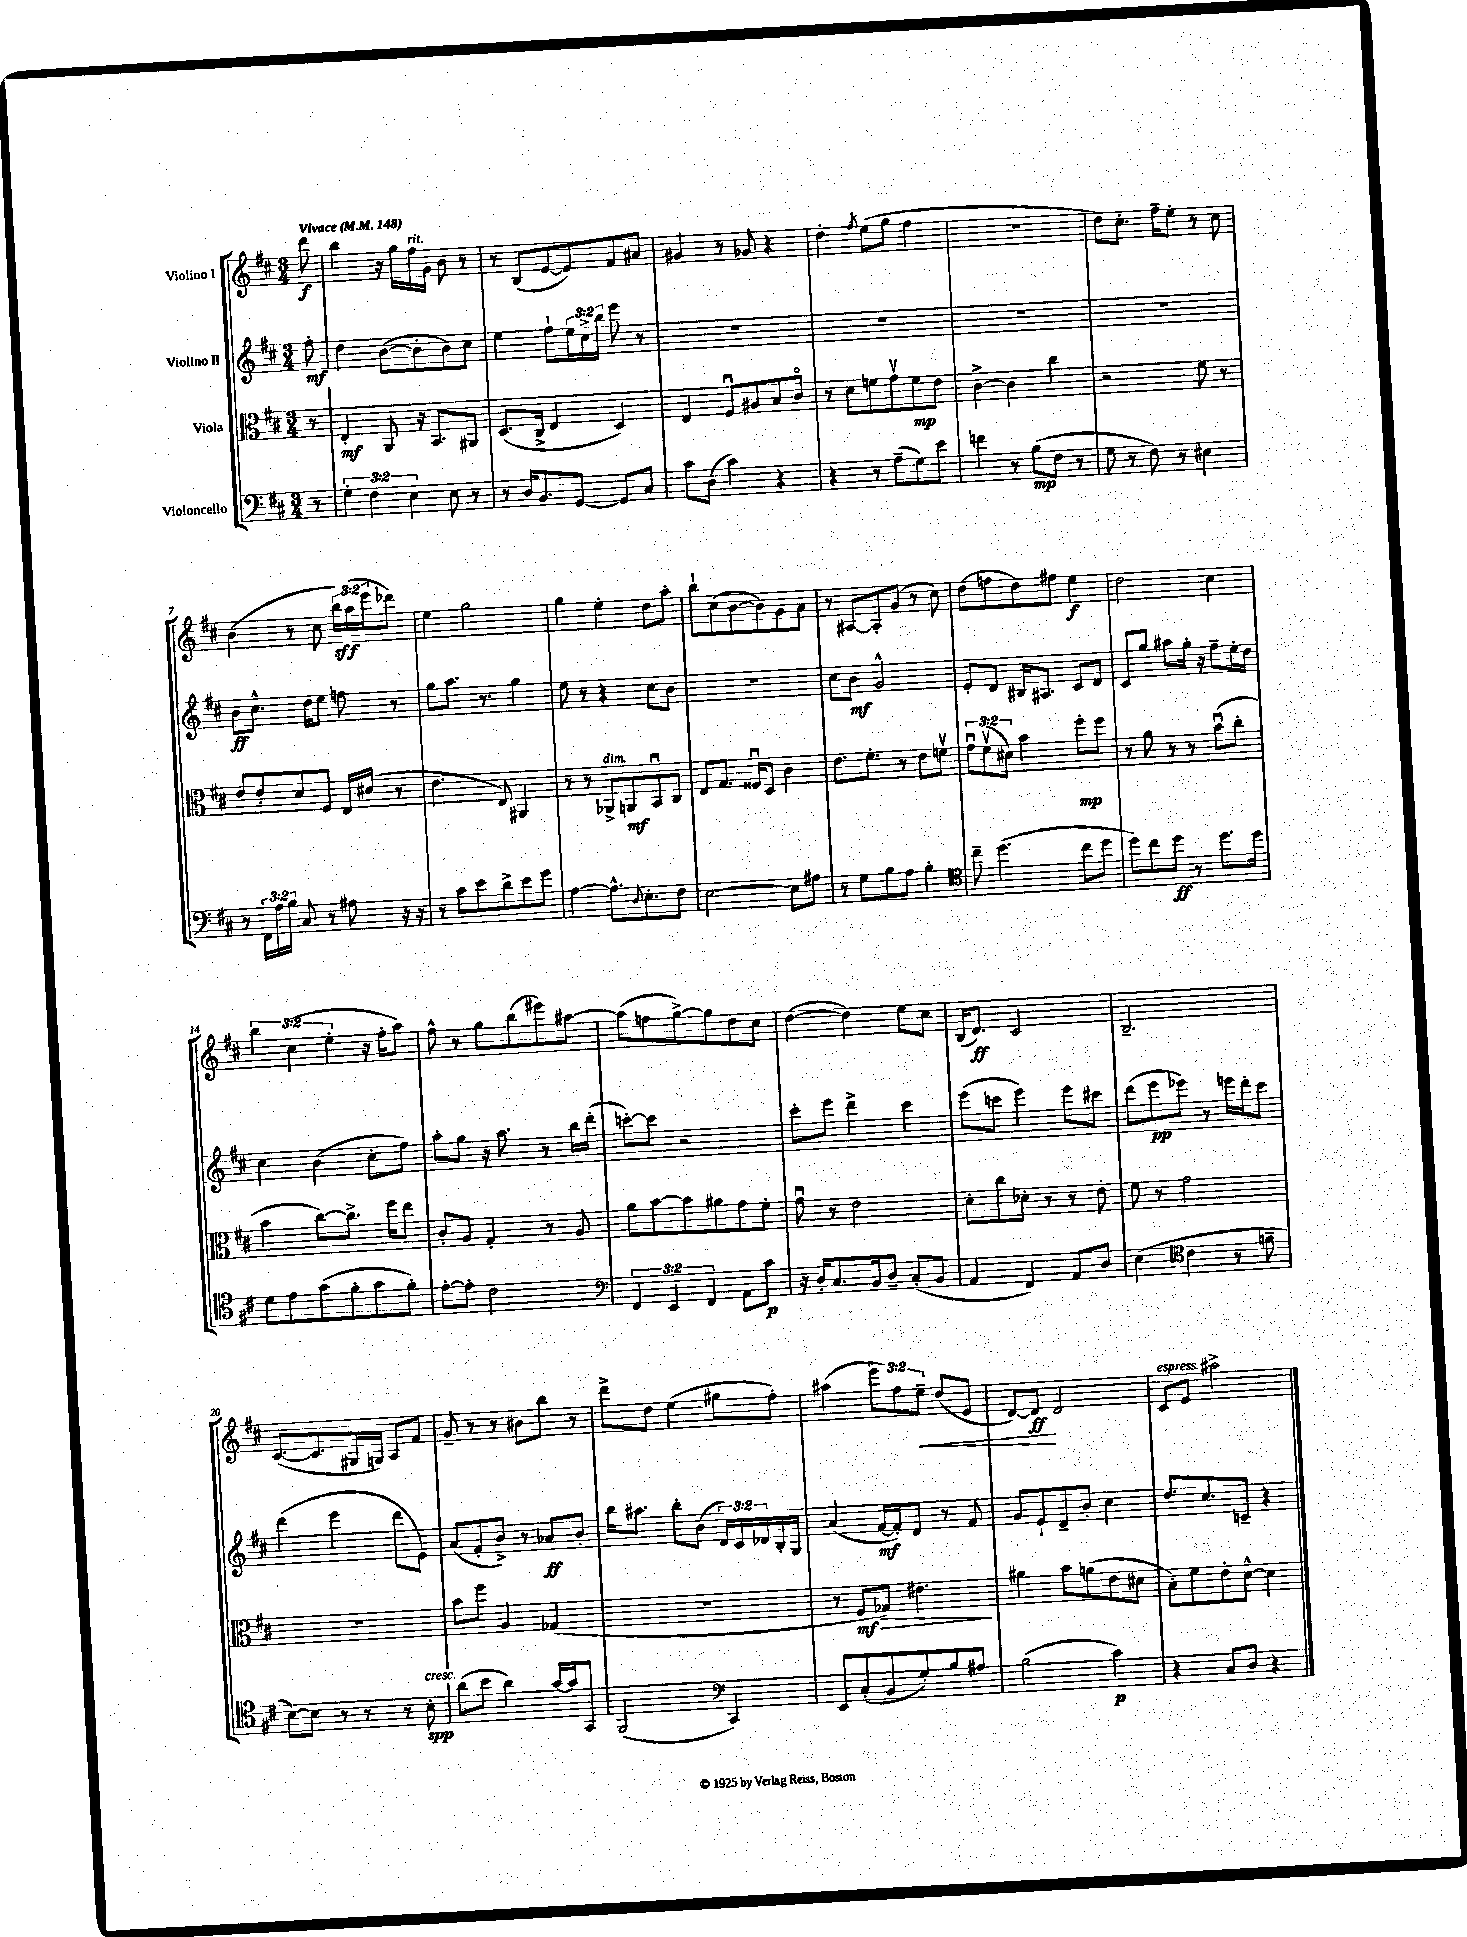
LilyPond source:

<<
\new StaffGroup <<
\new Staff = "s0" \with { instrumentName = "Violino I" } {
    \clef treble \key d \major \numericTimeSignature \time 3/4 \override Staff.TupletNumber.text = #tuplet-number::calc-fraction-text \partial 8 \tempo "Vivace" 4 = 148
    d'''8\f |
    b''4 r16 g''16 fis''16^\markup { \italic "rit." } g'16 b'8 r8 |
    r8 b8( e'8~ e'8) fis'8 ais'8 |
    gis'4 r8 ges'8 r4 |
    d''4-. \acciaccatura { fis''8 } e''8( g''8 fis''4 |
    R2. |
    d''8) cis''8.-. fis''16-- e''8-. r8 cis''8 |
    b'4( r8 cis''8 \tuplet 3/2 { b''16\sff) a''16( e'''16 } des'''8) |
    e''4 g''2 |
    g''4 e''4-. d''8 a''8-. |
    b''8-! cis''8( b'8~ b'8) g'8 a'8 |
    r8 ais8~ ais8-. g'8( r8 cis''8) |
    d''8( f''8 d''8) fis''8 e''4\f |
    d''2 cis''4 |
    \tuplet 3/2 { b''4 cis''4( e''4-. } r16 fis''16-. a''8) |
    fis''8-^ r8 g''8 b''8( eis'''8) ais''8~ |
    ais''8( f''8 g''8~->) g''8 d''8 cis''8 |
    d''4~( d''4) e''8 cis''8 |
    b16( d'8.\ff) cis'2 |
    b2.-- |
    cis'8.~( cis'8. gis16 g16) a8 fis'8 |
    g'8-- r8 r8 bis'8 b''8 r8 |
    d'''8-> d''8 e''4( gis''8 fis''8-.) |
    ais''4( \tuplet 3/2 { e'''8) fis''8 e''8--\< } d''8( e'8 |
    d'8~) d'8\ff\! d'2 |
    cis'8^\markup { \italic "espress." } e'8 ais''2-> \bar "|." |
}
\new Staff = "s1" \with { instrumentName = "Violino II" } {
    \clef treble \key d \major \numericTimeSignature \time 3/4 \override Staff.TupletNumber.text = #tuplet-number::calc-fraction-text \partial 8
    fis''8-.\mf |
    d''4 b'8~( b'8-. b'8) cis''8 |
    e''4 fis''8-! \tuplet 3/2 { e''16 cis''16-> b''16 } e'''8 r8 |
    R2. |
    R2. |
    R2. |
    R2. |
    b'8\ff cis''8.-^ d''16 e''8 f''8 r8 |
    g''8 a''8. r8. g''4 |
    e''8 r8 r4 cis''8 b'8 |
    R2. |
    cis''8 b'8\mf g'2-^ |
    e'8-. d'8 bis16 ais8. cis'8 d'8 |
    cis'8 g''8 ais''8 g''16-. r16 fis''8-- e''16-. d''16 |
    cis''4 b'4( cis''8-. fis''8) |
    a''8-. g''8 r16 a''8. r8 b''16 d'''16-.( |
    c'''8~-.) c'''8 r2 |
    cis'''8-. e'''8 d'''4-> cis'''4 |
    e'''8( c'''8 e'''4) e'''8 cis'''8 |
    d'''8( e'''8\pp ees'''8) r8 e'''16 d'''16-. cis'''8 |
    d'''4( e'''4 d'''8 e'8) |
    a'8( fis'8-. b'8->) r8 aes'8\ff b'8-. |
    b''16 ais''8. b''8-. b'8( \tuplet 3/2 { d'16) cis'16 des'16 } b16-. g16 |
    a'4( fis'16~\mf fis'16-.) d'8 r8 fis'8 |
    g'8 e'8-! d'8-- b'8-. cis''4 |
    d''8. cis''8. c'8-- r4 \bar "|." |
}
\new Staff = "s2" \with { instrumentName = "Viola" } {
    \clef alto \key d \major \numericTimeSignature \time 3/4 \override Staff.TupletNumber.text = #tuplet-number::calc-fraction-text \partial 8
    r8 |
    e4-.\mf a,8 r16 b,8. ais,8 |
    d8.( cis16-> e4 d4) |
    e4 fis8\downbow ais8 b8 cis'8\flageolet |
    r8 d'8 f'8 g'8\upbow f'8\mp e'8 |
    cis'4~-> cis'4 cis''4 |
    r2 fis'8 r8 |
    e'8 e'8-. d'8 fis8 e16 dis'16( r8 |
    e'4. e8) ais,4 |
    r8 r8 aes,8->^\markup { \italic "dim." } a,8\mf b,8\downbow cis8 |
    e8 g8. fisis16\downbow d8 cis'4 |
    e'8. fis'8.-. r8 e'8 f'8\upbow |
    \tuplet 3/2 { g'8\downbow fis'8\upbow( dis'8) } b'4 fis''8-.\mp fis''8 |
    r8 a'8 r8 r8 b'8\downbow( cis''8-. |
    b'4 cis''8~) cis''8.-> fis''16 e''8 |
    cis'8-. a8 g4-. r8 a8 |
    a'8 b'8~ b'8 ais'8 g'8 fis'8-. |
    g'8\downbow r8 e'2 |
    d'8-. cis''8 des'8-. r8 r8 e'8-. |
    fis'8 r8 g'2 |
    R2. |
    b'8 fis''8 a4 ges4( |
    R2. |
    r8 fis8\mf\> ges8) eis'4.\! |
    ais'4 b'8 a'8( e'8 dis'8 |
    b8-.) fis'8 e'8-. d'8~-^ d'4 \bar "|." |
}
\new Staff = "s3" \with { instrumentName = "Violoncello" } {
    \clef bass \key d \major \numericTimeSignature \time 3/4 \override Staff.TupletNumber.text = #tuplet-number::calc-fraction-text \partial 8
    r8 |
    \tuplet 3/2 { g4-. fis4 e4 } e8 r8 |
    r8 d16 b,8. g,8~ g,8 cis8 |
    cis'8 d8( cis'4) r4 |
    r4 r8 a8--( g8) e'8 |
    f'4 r8 b8\mp( fis8 r8 |
    g8 r8 fis8) r8 eis4 |
    r8 \tuplet 3/2 { fis,16 a16 b16 } cis8 r8 ais8 r16 r16 |
    r8 cis'8 e'8 d'8-> e'8 g'8 |
    a4~ a8.-^ \appoggiatura { d8 } e8.-. fis8 |
    e2~ e8 ais8 |
    r8 g8 b8 a8 b4-. |
    \clef tenor cis''8-- d''4.( cis''8 d''8 |
    d''8) cis''8 d''8\ff r8 d''8. d''16 |
    d'8 e'8 g'8( fis'8-. g'8 fis'8-.) |
    e'8~-. e'8-. cis'2 |
    \clef bass \tuplet 3/2 { fis,4 e,4 fis,4 } a,8 cis'8\p |
    r16 d16-. cis8. b,16 d8-- cis8-.( b,8 |
    a,4 fis,4) a,8 d8 |
    e4( \clef tenor cis'4 r8 f'8-- |
    b8~) b8 r8 r8 r8 b8-.\spp^\markup { \italic "cresc." } |
    a'8( b'8 a'4) g'16~ g'16 g,8 |
    fis,2( \clef bass cis,4) |
    e,8 cis8-.( b,8 g8-.) b8 ais8 |
    b2( cis'4\p) |
    r4 cis8 d8 r4 \bar "|." |
}
>>
>>
